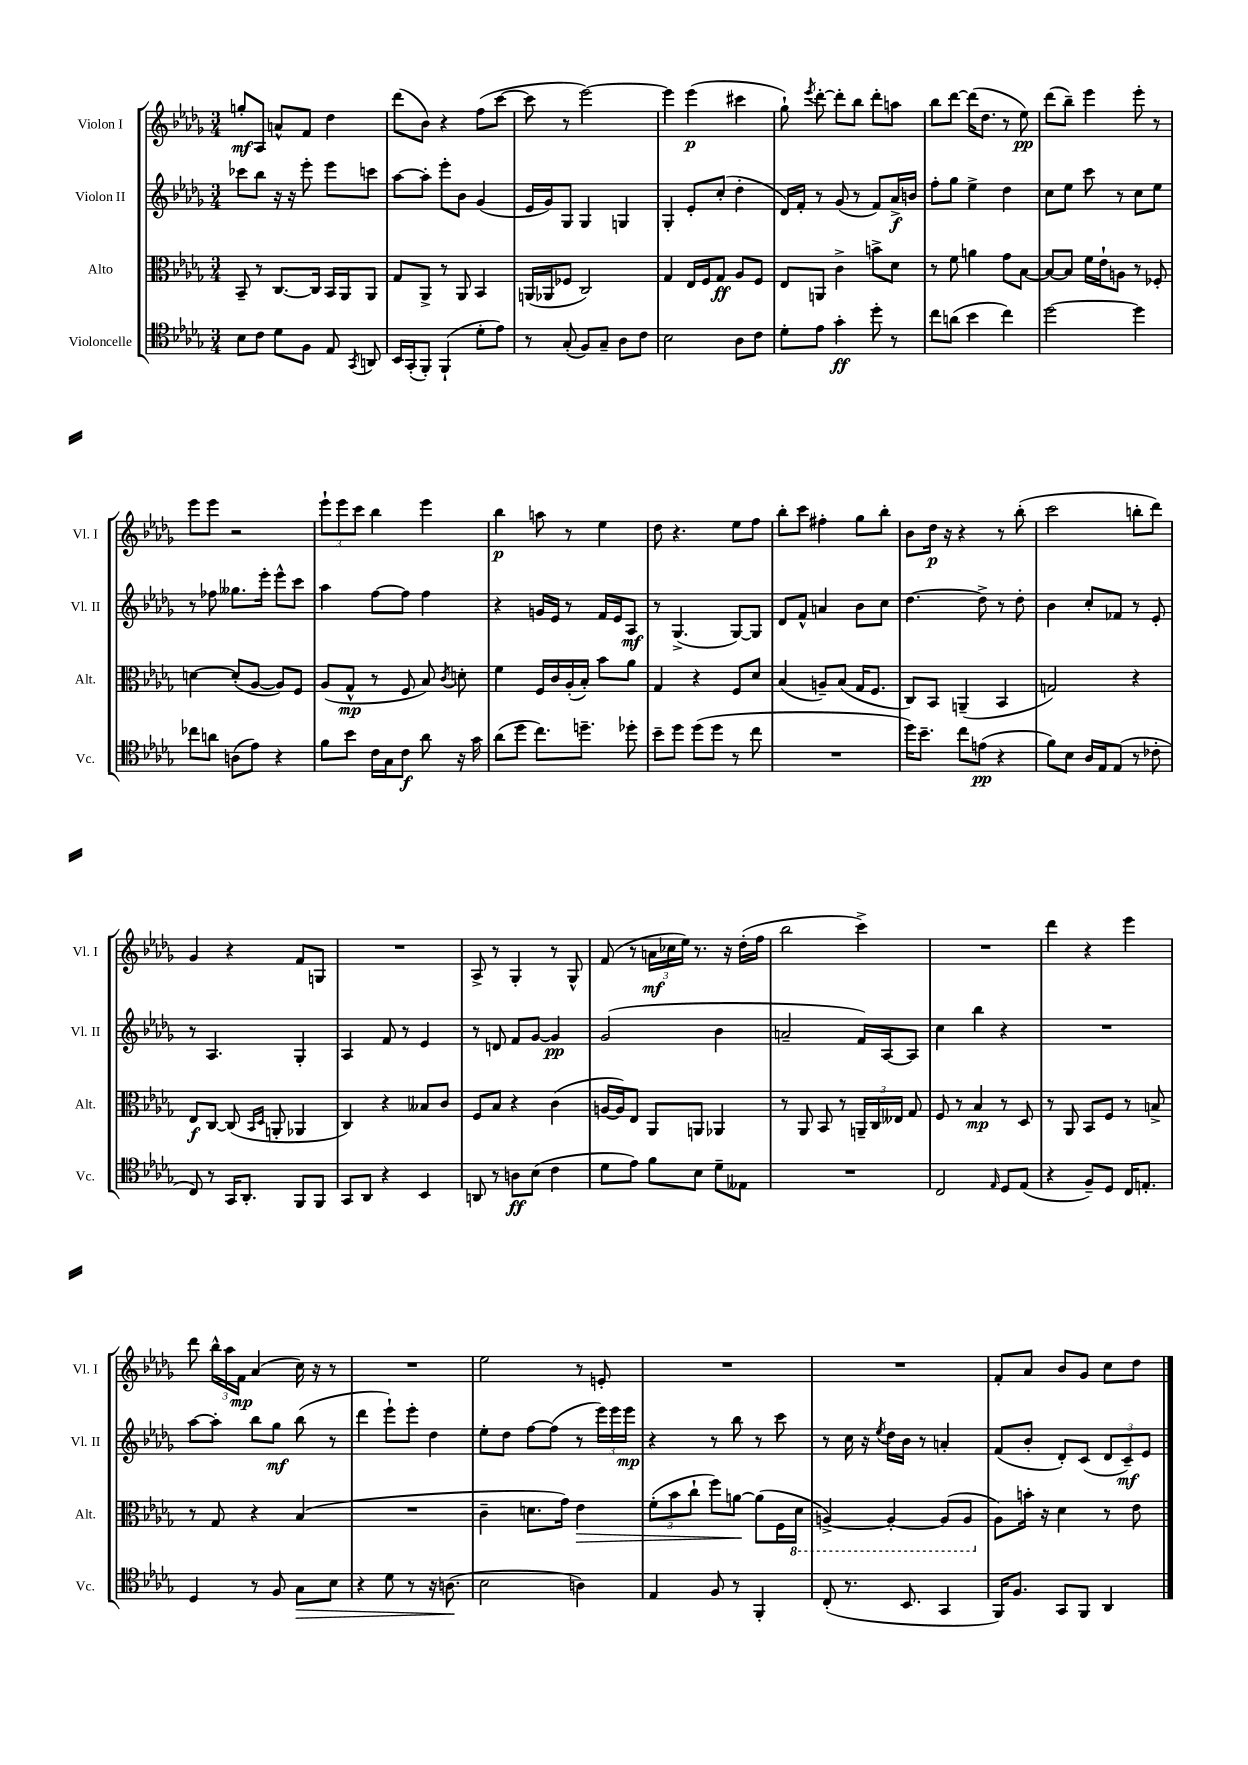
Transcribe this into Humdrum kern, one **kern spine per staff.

**kern	**kern	**kern	**kern
*staff4	*staff3	*staff2	*staff1
*clefC4	*clefC3	*clefG2	*clefG2
*k[b-e-a-d-g-]	*k[b-e-a-d-g-]	*k[b-e-a-d-g-]	*k[b-e-a-d-g-]
*M3/4	*M3/4	*M3/4	*M3/4
8B-	8BB-~	8ccc-	8gg'
8c	8r	8bb-	8A-
8d-	[8.C	16r	8a^^
.	.	16r	.
8F	.	8eee-'	8f
.	16C]	.	.
8E-	16BB-	8eee-	4dd-
.	16AA-	.	.
8qGG-	.	.	.
8AA	8AA-	8ccc	.
=	=	=	=
16BB-	8G-	[8aa-	(8ddd-
(16GG-'	.	.	.
8FF')	8AA-^	8aa-']	8b-)
(4FF`	8r	8eee-'	4r
.	8AA-	8b-	.
8d-'	4BB-	(4g-	(8ff
8e-)	.	.	[8ccc
=	=	=	=
8r	(16AA	16e-	8ccc]
.	16AA-	16g-)	.
(8G-'	8F-	8G-	8r
8F)	2C)	4G-	[2eee-)
8G-~	.	.	.
8A-	.	4G	.
8c	.	.	.
=	=	=	=
2B-	4G-	4G-'	4eee-]
.	16E-	8e-'	(4eee-
.	16F	.	.
.	8G-	(8cc'	.
8A-	8A-	4dd-'	4ccc#
8c	8F	.	.
=	=	=	=
8d-'	8E-	16d-)	8gg-`)
.	.	16f'	.
.	.	.	8qeee-
8e-	8AA	8r	[8ddd-'
4g-'	4c^	(8g-	8ddd-']
.	.	8r	8bb-
8dd-'	8b^	8f)	8ddd-'
8r	8d-	16a-^	8aa
.	.	16b	.
=	=	=	=
8cc	8r	8ff'	8bb-
(8a	8f	8gg-	[8ddd-
4b-	4a	4ee-^	(16ddd-]
.	.	.	8.dd-
4cc)	8g-	4dd-	8r
.	[8B-	.	8ee-)
=	=	=	=
[2dd-	8B-_	8cc	(8ddd-
.	8B-]	8ee-	8bb-~)
.	16f	8ccc	4eee-
.	16e-`	.	.
.	8A	8r	.
4dd-]	8r	8cc	8eee-'
.	8F-'	8ee-	8r
=	=	=	=
8cc-	[4d	8r	8eee-
8a	.	8ff-	8eee-
(8A	(8d']	8.gg--	2r
8e-)	[8A-	.	.
.	.	16eee-'	.
4r	8A-])	8eee-^^	.
.	8F	8ccc	.
=	=	=	=
8f	(8A-	4aa-	12eee-`
.	.	.	12eee-
8b-	8G-^^	.	.
.	.	.	12ccc
16c	8r	[8ff	4bb-
16G-	.	.	.
8c	8F	8ff]	.
8a-	8B-)	4ff	4eee-
.	8qc	.	.
16r	8d'	.	.
16g-	.	.	.
=	=	=	=
(8a-	4f	4r	4bb-
8dd-	.	.	.
8.cc)	16F	16g	8aa
.	16c	16e-	.
.	(16A-'	8r	8r
8.dd~	16B-')	.	.
.	8b-	16f	4ee-
.	.	16e-	.
8dd-'	8a-	8A-	.
=	=	=	=
8b-~	4G-	8r	8dd-
8dd-	.	(4.G-^	4.r
(8dd-	4r	.	.
8dd-	.	.	.
8r	8F	[8G-)	8ee-
8cc	8d-	8G-]	8ff
=	=	=	=
2.r	(4B-	8d-	8bb-'
.	.	8f^^	8ccc
.	8A~)	4a	4ff#'
.	(8B-	.	.
.	16G-	8b-	8gg-
.	8.F	.	.
.	.	8cc	8bb-'
=	=	=	=
16dd-)	8C)	[4.dd-	8b-
8.b-~	.	.	.
.	8BB-	.	16dd-
.	.	.	16r
8cc	(4AA~	.	4r
(8e	.	8dd-^]	.
4r	4BB-	8r	8r
.	.	8dd-'	(8bb-'
=	=	=	=
8f)	2G)	4b-	2ccc
8B-	.	.	.
16A-	.	8cc'	.
16E-	.	.	.
(8E-	.	8f-	.
8r	4r	8r	8bb'
8c-'	.	8e-'	8ddd-)
=	=	=	=
8C)	8E-	8r	4g-
8r	[8C	4.A-	.
16GG-	(8C]	.	4r
8.AA-'	.	.	.
.	16qqBB-	.	.
.	16qqD-	.	.
.	8AA'	.	.
8FF	4AA-	4G-'	8f
8FF	.	.	8G
=	=	=	=
8GG-	4C)	4A-	2.r
8AA-	.	.	.
4r	4r	8f	.
.	.	8r	.
4BB-	8B--	4e-	.
.	8c	.	.
=	=	=	=
8AA	8F	8r	8A-^
8r	8B-	8d	8r
8A	4r	8f	4G-'
(8B-	.	[8g-	.
4c	(4c	4g-]	8r
.	.	.	8G-^^
=	=	=	=
8d-	[16A	(2g-	(8f
.	16A])	.	.
8e-)	8E-	.	8r
8f	8AA-	.	24a
.	.	.	24cc-
.	.	.	24ee-)
8B-	8AA	.	8.r
8d-~	4AA-	4b-	.
.	.	.	16r
8E--	.	.	(16dd-'
.	.	.	16ff
=	=	=	=
2.r	8r	2a~	2bb-
.	8AA-	.	.
.	8BB-	.	.
.	8r	.	.
.	24AA~	16f)	4ccc^)
.	24C	.	.
.	.	[16A-	.
.	24E--	.	.
.	8G-	8A-]	.
=	=	=	=
2C	8F	4cc	2.r
.	8r	.	.
.	4B-	4bb-	.
16qqE-	.	.	.
8D-	8r	4r	.
(8E-	8D-	.	.
=	=	=	=
4r	8r	2.r	4ddd-
.	8AA-	.	.
8F~)	8BB-	.	4r
8D-	8F	.	.
16C	8r	.	4eee-
8.E'	.	.	.
.	8B^	.	.
=	=	=	=
4D-	8r	[8aa-	8ddd-
.	8G-	8aa-']	24bb-^^
.	.	.	24aa-
.	.	.	24f
8r	4r	8bb-	(4a-
8F	.	8gg-	.
8G-	(4B-	(8bb-	16cc)
.	.	.	16r
8B-	.	8r	8r
=	=	=	=
4r	2.r	4ddd-	2.r
8d-	.	8eee-`)	.
8r	.	8eee-'	.
16r	.	4dd-	.
(8.A	.	.	.
=	=	=	=
2B-	4c~	8ee-'	2ee-
.	.	8dd-	.
.	8.d	[8ff	.
.	.	(8ff]	.
.	16g-)	.	.
4A)	4e-	8r	8r
.	.	24eee-)	8e'
.	.	24eee-	.
.	.	24eee-	.
=	=	=	=
4E-	(12f'	4r	2.r
.	12b-	.	.
.	12cc`	.	.
8F	8ff)	8r	.
8r	[8a	8bb-	.
4FF'	(8a]	8r	.
.	16F	8ccc	.
.	16D-	.	.
=	=	=	=
(8C'	[4AA^)	8r	2.r
8.r	.	16cc	.
.	.	16r	.
.	.	8qee-	.
.	4AA'_	16dd-	.
8.BB-	.	16b-	.
.	.	8r	.
4GG-	(8AA]	4a'	.
.	8AA	.	.
=	=	=	=
16FF)	8A-)	(8f	8f'
8.F	.	.	.
.	16b'	8b-'	8a-
.	16r	.	.
8GG-	4d-	8d-')	8b-
8FF	.	(8c	8g-
4AA-	8r	12d-	8cc
.	.	12c~)	.
.	8e-	.	8dd-
.	.	12e-	.
==	==	==	==
*-	*-	*-	*-
